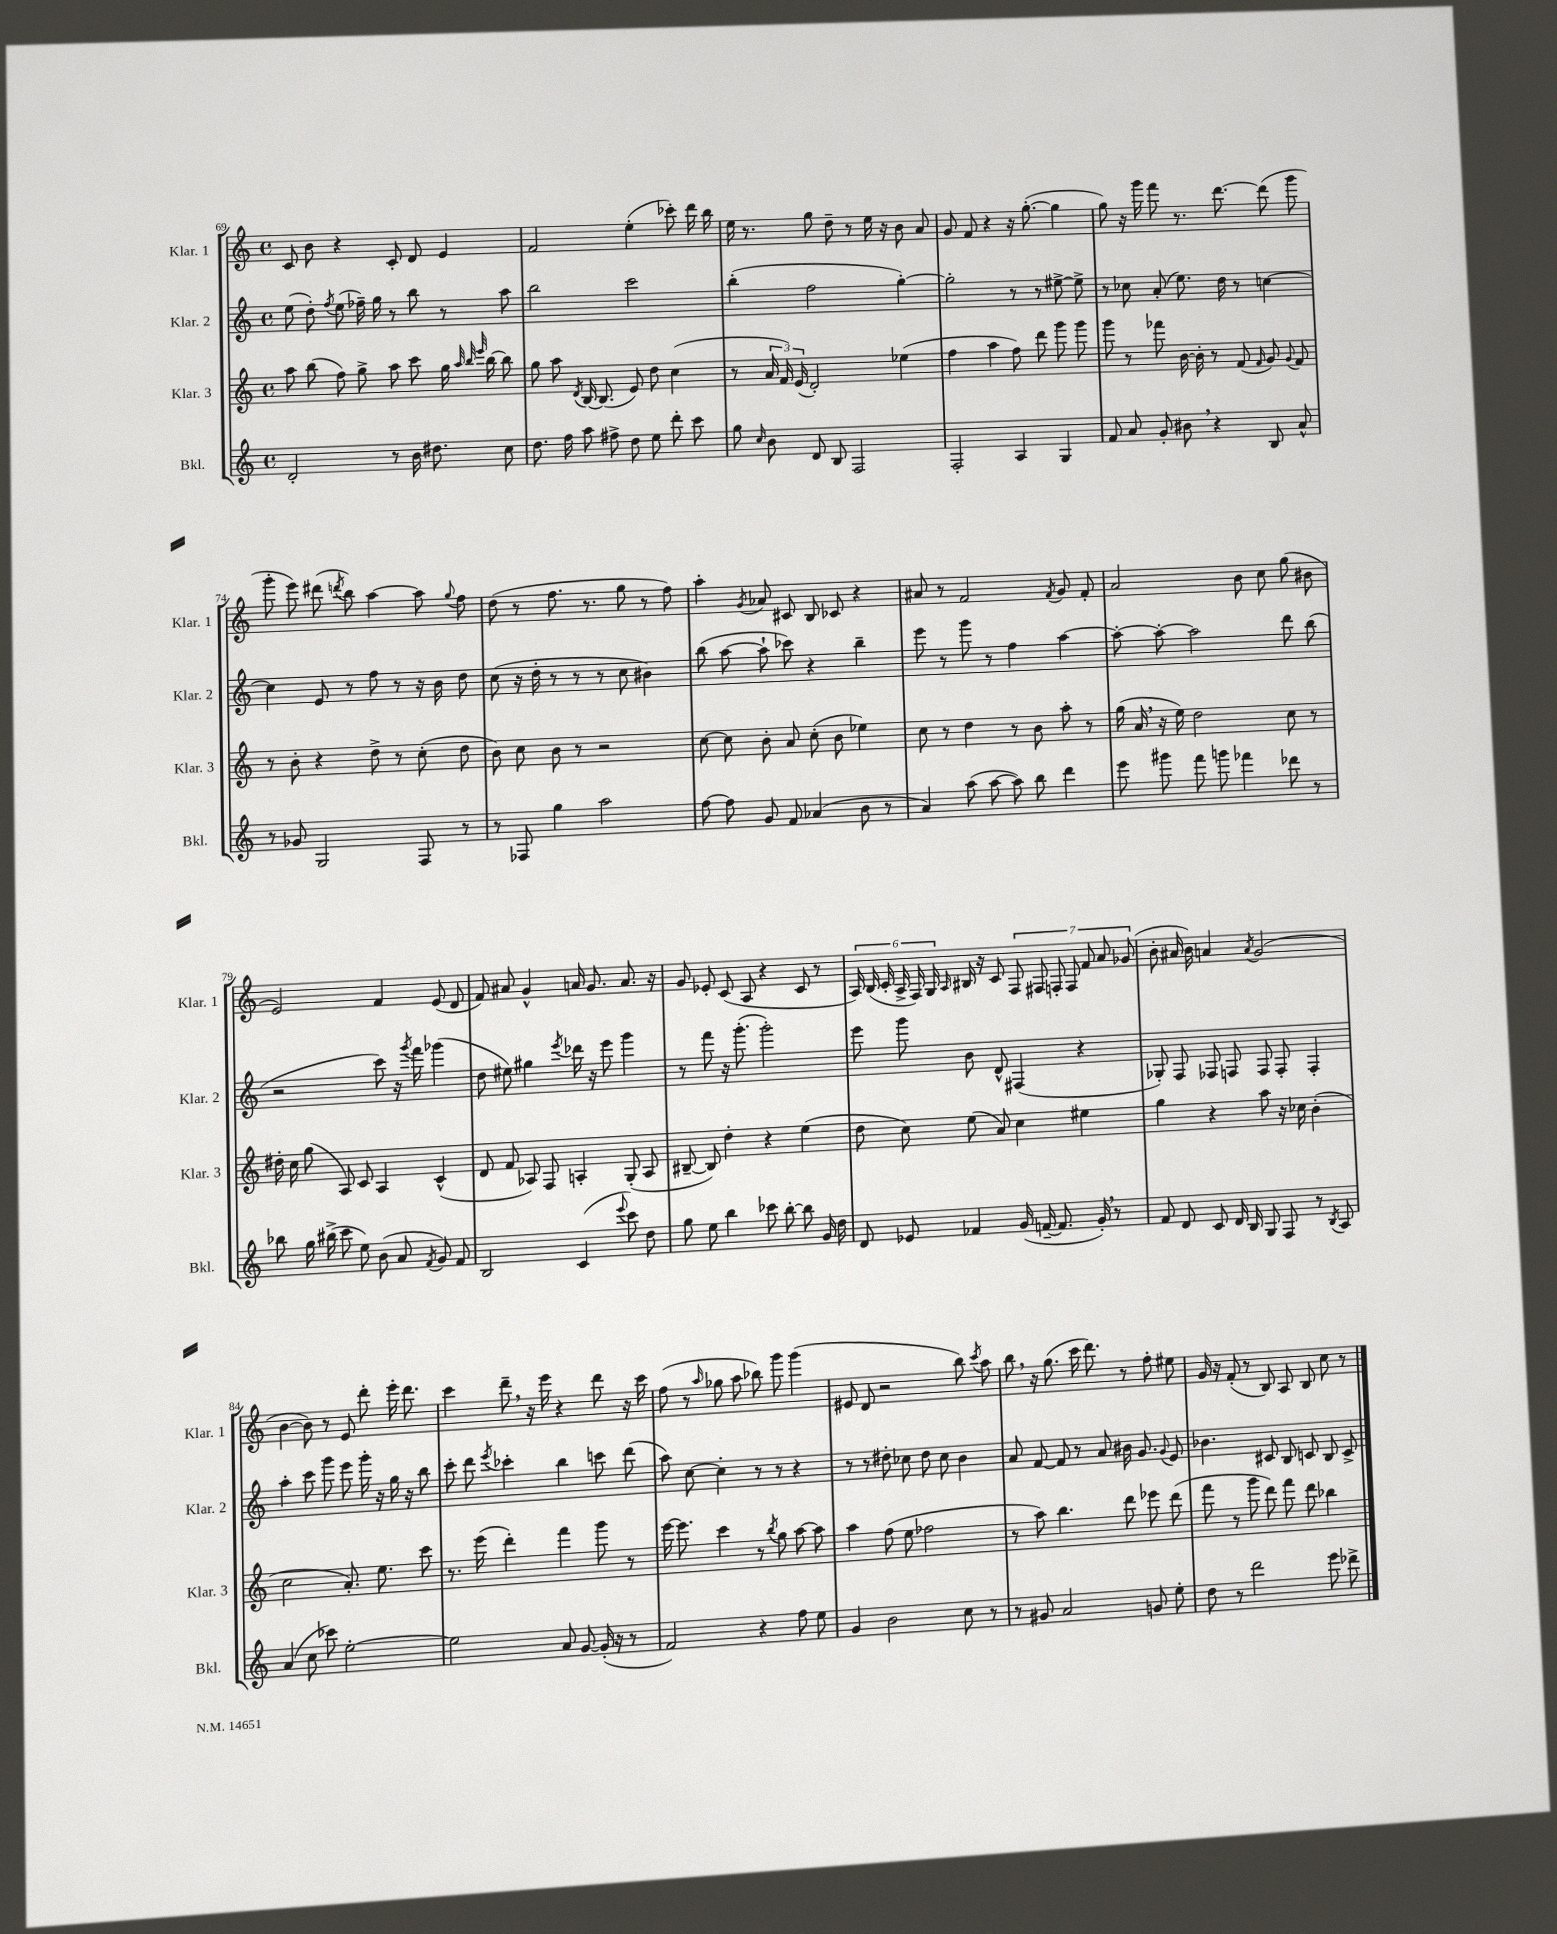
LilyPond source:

<<
\new StaffGroup <<
\new Staff = "s0" \with { instrumentName = "Klar. 1" shortInstrumentName = "Klar. 1" } {
    \clef treble \key c \major \defaultTimeSignature \time 4/4
    \autoBeamOff c'8 b'8 r4 c'8-. d'8 e'4 |
    f'2 e''4-.( ces'''8-.) d'''16 b''16 |
    e''16 r8. g''8 d''8-- r8 e''16 r16 b'8 a'8 |
    g'8 f'8 r4 r16 g''8.~-.( g''4 |
    g''8) r16 g'''16 f'''8 r8. d'''8.~ d'''8( g'''8 |
    g'''8-. e'''8) dis'''8( \acciaccatura { d'''8 } b''8) a''4~ a''8 \appoggiatura { g''8 } f''8 |
    d''8( r8 f''8. r8. g''8 r8 f''8) |
    a''4-. \acciaccatura { g'8 } aes'8 cis'8 b8 ces'8 r4 |
    ais'8 r8 f'2 \acciaccatura { f'8 } g'8 f'8-. |
    a'2 b'8 c''8 g''8( bis'8 |
    e'2) f'4 e'8( d'8 |
    f'8) ais'8 g'4-^ a'16 g'8. a'8. r16 |
    g'8 ees'8-. c'8( a8 r4 c'8 r8 |
    \tuplet 6/4 { a16) b16( c'16-. a16-> f16) g16 } \grace { a16 } bis16 r16 c'8 \tuplet 7/4 { f8 fis8 f8-. f8 f'8 a'8 ges'8( } |
    b'8-. ais'16 b'16) a'4 \acciaccatura { a'8 } g'2( |
    b'4~ b'8) r8 e'8 d'''8-. e'''16-. d'''8. |
    c'''4 d'''8-- \breathe r16 e'''16 r4 d'''8 r16 c'''16 |
    f''8( r8 \grace { a''16 } ges''8 a''8 bes''8) g'''8 g'''4( |
    eis'8 d'8 r2 b''8) \acciaccatura { c'''8 } a''8 |
    b''8 \breathe r16 g''8.( c'''16 d'''8.) r8 f''8-. eis''8 |
    g'16 r16 f'8-.( r8 b8) a8 b8 c''8 r8 \bar "|." |
}
\new Staff = "s1" \with { instrumentName = "Klar. 2" shortInstrumentName = "Klar. 2" } {
    \clef treble \key c \major \defaultTimeSignature \time 4/4
    \autoBeamOff e''8( d''8-.) \acciaccatura { f''8 } e''8( fes''16--) g''16 r8 b''8 r8 a''8 |
    b''2 c'''2 |
    b''4-.( f''2 g''4~-.) |
    g''2-. r8 r8 eis''8~-> eis''8-> |
    r8 ces''8 a'8-.( e''8.) d''16 r8 c''4~ |
    c''4 e'8 r8 f''8 r8 r16 b'16 d''8 |
    c''8( r16 d''16-. r8 r8 r8 c''8 bis'4) |
    b''8( a''8~ a''8-! ces'''8) r4 b''4-- |
    e'''8 r8 g'''8 r8 f''4 a''4~ |
    a''8~-. a''8~-. a''2 d'''8 b''8( |
    r2 c'''8) r16 \acciaccatura { g'''8 } f'''16 ges'''4( |
    d''8 eis''8) gis''4 \acciaccatura { e'''8 } des'''16 r16 e'''8 g'''4 |
    r8 f'''8 r16 g'''8.-.( g'''2-.) |
    e'''8 g'''8 b'8 d'8-^ fis4( r4 |
    ges8-.) f8 fes8 f8 f8 f8-. f4-. |
    a''4-. c'''8 g'''8 e'''8 g'''16-. r16 g''16 r16 b''8 |
    c'''8-. d'''8 \acciaccatura { e'''8 } ces'''4-. b''4 c'''8 d'''8( |
    a''8) c''8~ c''4-. r8 r8 r4 |
    r8 r8 dis''8-. ces''8 dis''8 ces''8 b'4 |
    a'8 f'8~ f'8 r8 a'8 bis'16 g'8. \appoggiatura { g'8 } e'8 |
    bes'4. cis'8 b8 c'8 b8 c'8-> \bar "|." |
}
\new Staff = "s2" \with { instrumentName = "Klar. 3" shortInstrumentName = "Klar. 3" } {
    \clef treble \key c \major \defaultTimeSignature \time 4/4
    \autoBeamOff a''8 b''8( f''8) g''8-> a''8 c'''8 g''16 \grace { a''32 b''32 e'''32 } b''16~ b''8 |
    g''8 a''8 \acciaccatura { d'8 } b16~ b8.( e'8) d''8 c''4( |
    r8 \tuplet 3/2 { a'16 f'16) e'16( } d'2-.) ees''4( |
    f''4 a''4 f''8) d'''8 g'''8 g'''8 |
    g'''8 r8 fes'''8 b'16~ b'16-. r8 f'8( \grace { f'16 } g'8) \appoggiatura { g'8 } f'8 |
    r8 b'8-. r4 d''8-> r8 c''8-.( d''8 |
    b'8) c''8 b'8 r8 r2 |
    c''8~ c''8 b'8-. a'8 c''8-.( b'8 ees''4) |
    c''8 r8 d''4 r8 b'8 a''8-. r8 |
    g''16( a'16 \breathe r16 e''16) d''2 c''8 r8 |
    dis''16-. c''16 g''8( a8) c'8 a4 c'4-^( |
    d'8 f'8 aes8) f8 a4-. g8-.( a8 |
    bis8~-- bis8) d''4-. r4 e''4( |
    d''8 c''8) e''8( a'8) c''4 eis''4 |
    g''4 r4 a''8 r16 ces''16 b'4-.( |
    c''2 a'8.-.) e''8. c'''8 |
    r8. e'''16( d'''4-.) f'''4 g'''8 r8 |
    e'''16~ e'''8. c'''4 r8 \acciaccatura { b''8 } g''8 a''8~ a''8 |
    a''4 f''8( e''8 fes''2 |
    r8 a''8) b''4. d'''8 ees'''8 d'''8( |
    f'''8 r8 g'''8 d'''8) f'''8 d'''8 bes''4 \bar "|." |
}
\new Staff = "s3" \with { instrumentName = "Bkl." shortInstrumentName = "Bkl." } {
    \clef treble \key c \major \defaultTimeSignature \time 4/4
    \autoBeamOff d'2-. r8 b'16 dis''8. c''8 |
    d''8. f''16 a''8 fis''8-> d''8 e''8 d'''8-. c'''8 |
    g''8 \grace { c''16 } b'8 d'8 b8 f2 |
    f2-. a4 g4 |
    f'8 a'8 g'8-. bis'8 \breathe r4 b8 a'8-^ |
    r8 ges'8 g2 f8 r8 |
    r8 fes8 g''4 a''2 |
    f''8~ f''8 g'8 f'8 aes'4( b'8 r8 |
    a'4) a''8( a''8~ a''8) b''8 d'''4 |
    e'''8 gis'''8 f'''8 g'''8 fes'''4 des'''8 r8 |
    bes''8 g''16 bis''16->( c'''8 e''8) b'8( a'8 \acciaccatura { f'8 } g'8) f'8 |
    b2 c'4( \appoggiatura { e'''8 } c'''8) d''8 |
    g''8 e''8 b''4 ces'''8 b''8~-. b''8 g'16 d''16 |
    d'8 ees'8 fes'4 g'16( f'16~-- f'8. g'16-.) \breathe r8 |
    f'8 d'8 c'8 d'16 b16 g8 f8 r8 \acciaccatura { b8 } a8 |
    a'4( c''8 ces'''8) e''2~-. |
    e''2 a'8 g'8~ g'16-.( r16 r8 |
    f'2) r4 f''8 e''8 |
    g'4 b'2 c''8 r8 |
    r8 gis'8 a'2 g'8 e''8-. |
    d''8 r8 d'''2 e'''8 des'''8-> \bar "|." |
}
>>
>>
\layout { \context { \Score currentBarNumber = #69 } }
